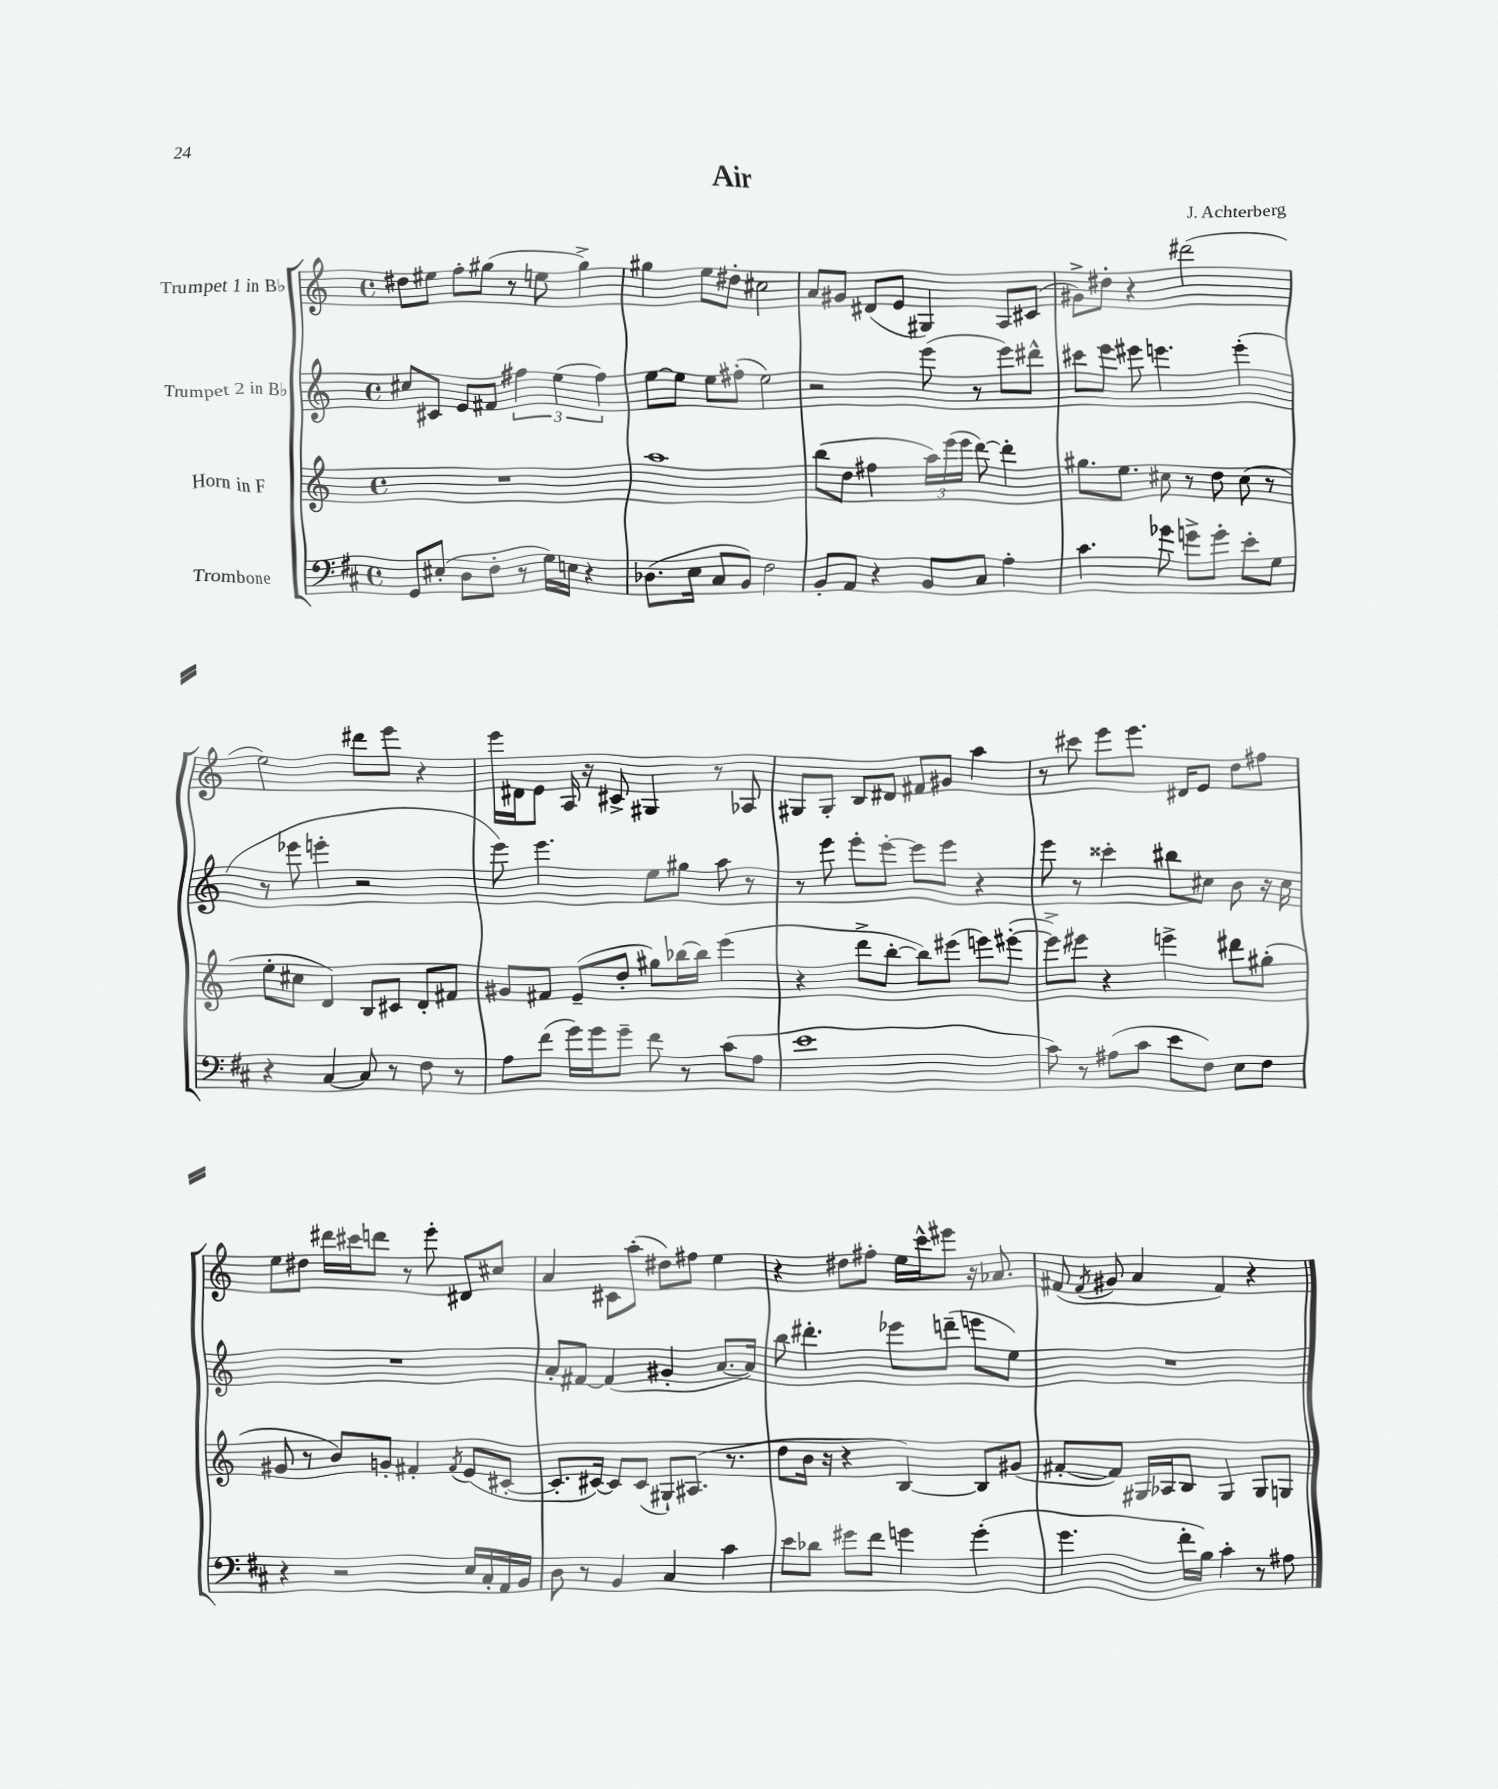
\header { title = "Air" composer = "J. Achterberg" }
<<
\new StaffGroup <<
\new Staff = "s0" \with { instrumentName = "Trumpet 1 in Bb" } {
    \clef treble \key c \major \defaultTimeSignature \time 4/4
    \autoBeamOff dis''8[ eis''8] f''8[-. gis''8]( r8 e''8 gis''4->) |
    gis''4 e''8[ dis''8]-. cis''2 |
    a'8[ gis'8] dis'8[( e'8] gis4) a8[ cis'8]( |
    gis'8[->) dis''8]-. r4 dis'''2( |
    e''2) dis'''8[ e'''8] r4 |
    e'''16[ dis'16 e'8] a16 r16 cis'8-> gis4 r8 aes8 |
    gis8[ gis8]-. b8[ dis'8] fis'8[ gis'8] a''4 |
    r8 cis'''8 e'''8[ e'''8.] dis'16[ e'8] d''8[ fis''8] |
    e''8[ dis''8] dis'''16[ cis'''16 d'''8] r8 e'''8-. dis'8[ cis''8] |
    a'4 cis'8[ a''8]-.( dis''8[) fis''8] e''4 |
    r4 dis''8[ fis''8]-. e''16[ c'''16-^ eis'''8] r16 aes'8. |
    fis'8( \acciaccatura { fis'8 } gis'8 a'4 fis'4) r4 \bar "|." |
}
\new Staff = "s1" \with { instrumentName = "Trumpet 2 in Bb" } {
    \clef treble \key c \major \defaultTimeSignature \time 4/4
    \autoBeamOff cis''8[ cis'8] e'8[ fis'8] \tuplet 3/2 { fis''4 e''4( fis''4) } |
    e''8[~ e''8] e''8[ fis''8]-.( e''2) |
    r2 e'''8( r8 e'''8[) dis'''8]-^ |
    cis'''8[ e'''8] eis'''8 e'''4. e'''4-.( |
    r8 ees'''8 e'''4-. r2 |
    e'''8) e'''4. e''8[ gis''8] a''8 r8 |
    r8 e'''8 e'''8[-. e'''8]~-. e'''8[ e'''8] r4 |
    e'''8 r8 cisis'''4-. bis''8[ cis''8] b'8 r16 cis''16 |
    R1 |
    a'8[-. fis'8]~ fis'4( gis'4-. a'8.[~ a'16]) |
    b''8 dis'''4.-. ees'''8[ d'''8]--( e'''8[ e''8]) |
    R1 \bar "|." |
}
\new Staff = "s2" \with { instrumentName = "Horn in F" } {
    \clef treble \key c \major \defaultTimeSignature \time 4/4
    \autoBeamOff R1 |
    a''1 |
    b''8[( d''8] fis''4 \tuplet 3/2 { a''16[) e'''16( e'''16] } d'''8~) d'''4-. |
    gis''8.[ e''8.] cis''8 r8 d''8 cis''8( r8 |
    e''8[-. cis''8] d'4) b8[ cis'8] d'8[-. fis'8] |
    gis'8[ fis'8] e'8[--( d''8]-. gis''8[) bes''16~ bes''16] e'''4( |
    r4 d'''8[-> b''8]~-. b''8[) eis'''8]( e'''8[) eis'''8]~-.( |
    eis'''8[->) eis'''8] r4 e'''4-> dis'''8[ gis''8]-.( |
    gis'8 r8 b'8[) g'8]-. fis'4-. \acciaccatura { fis'8 } e'8[( cis'8]~-. |
    cis'8.[-. cis'16]~) cis'8[ cis'8]( gis8[-!) ais8.]( r8. |
    d''8[ b'16] r16 r4 b4~) b8[ gis'8]( |
    fis'8[~-. fis'8]) gis16[ aes16 b8] gis4 gis8[ g8] \bar "|." |
}
\new Staff = "s3" \with { instrumentName = "Trombone" } {
    \clef bass \key d \major \defaultTimeSignature \time 4/4
    \autoBeamOff g,8[ eis8]-.( d8[ fis8]-. r8 g16[) e16] r4 |
    des8.[( e16] cis8[ b,8]) fis2 |
    b,8[-. a,8] r4 b,8[ cis8] a4-. |
    cis'4. ges'8 g'8[-> g'8]-. e'8[-. g8] |
    r4 cis4~ cis8 r8 fis8 r8 |
    a8[ fis'8]( g'16[) g'16 g'8]-- fis'8 r8 cis'8[( a8] |
    e'1 |
    cis'8) r8 ais8[( cis'8] e'8[ fis8]) e8[ fis8] |
    r4 r2 e16[ cis16-. a,16 b,16] |
    d8 r8 b,4 cis4 cis'4 |
    e'8[ des'8] gis'8[ fis'8] g'4 g'4-.( |
    g'4. fis'16[-. b16]) cis'4-. r8 ais8 \bar "|." |
}
>>
>>
\layout { \context { \Score \remove "Bar_number_engraver" } }
